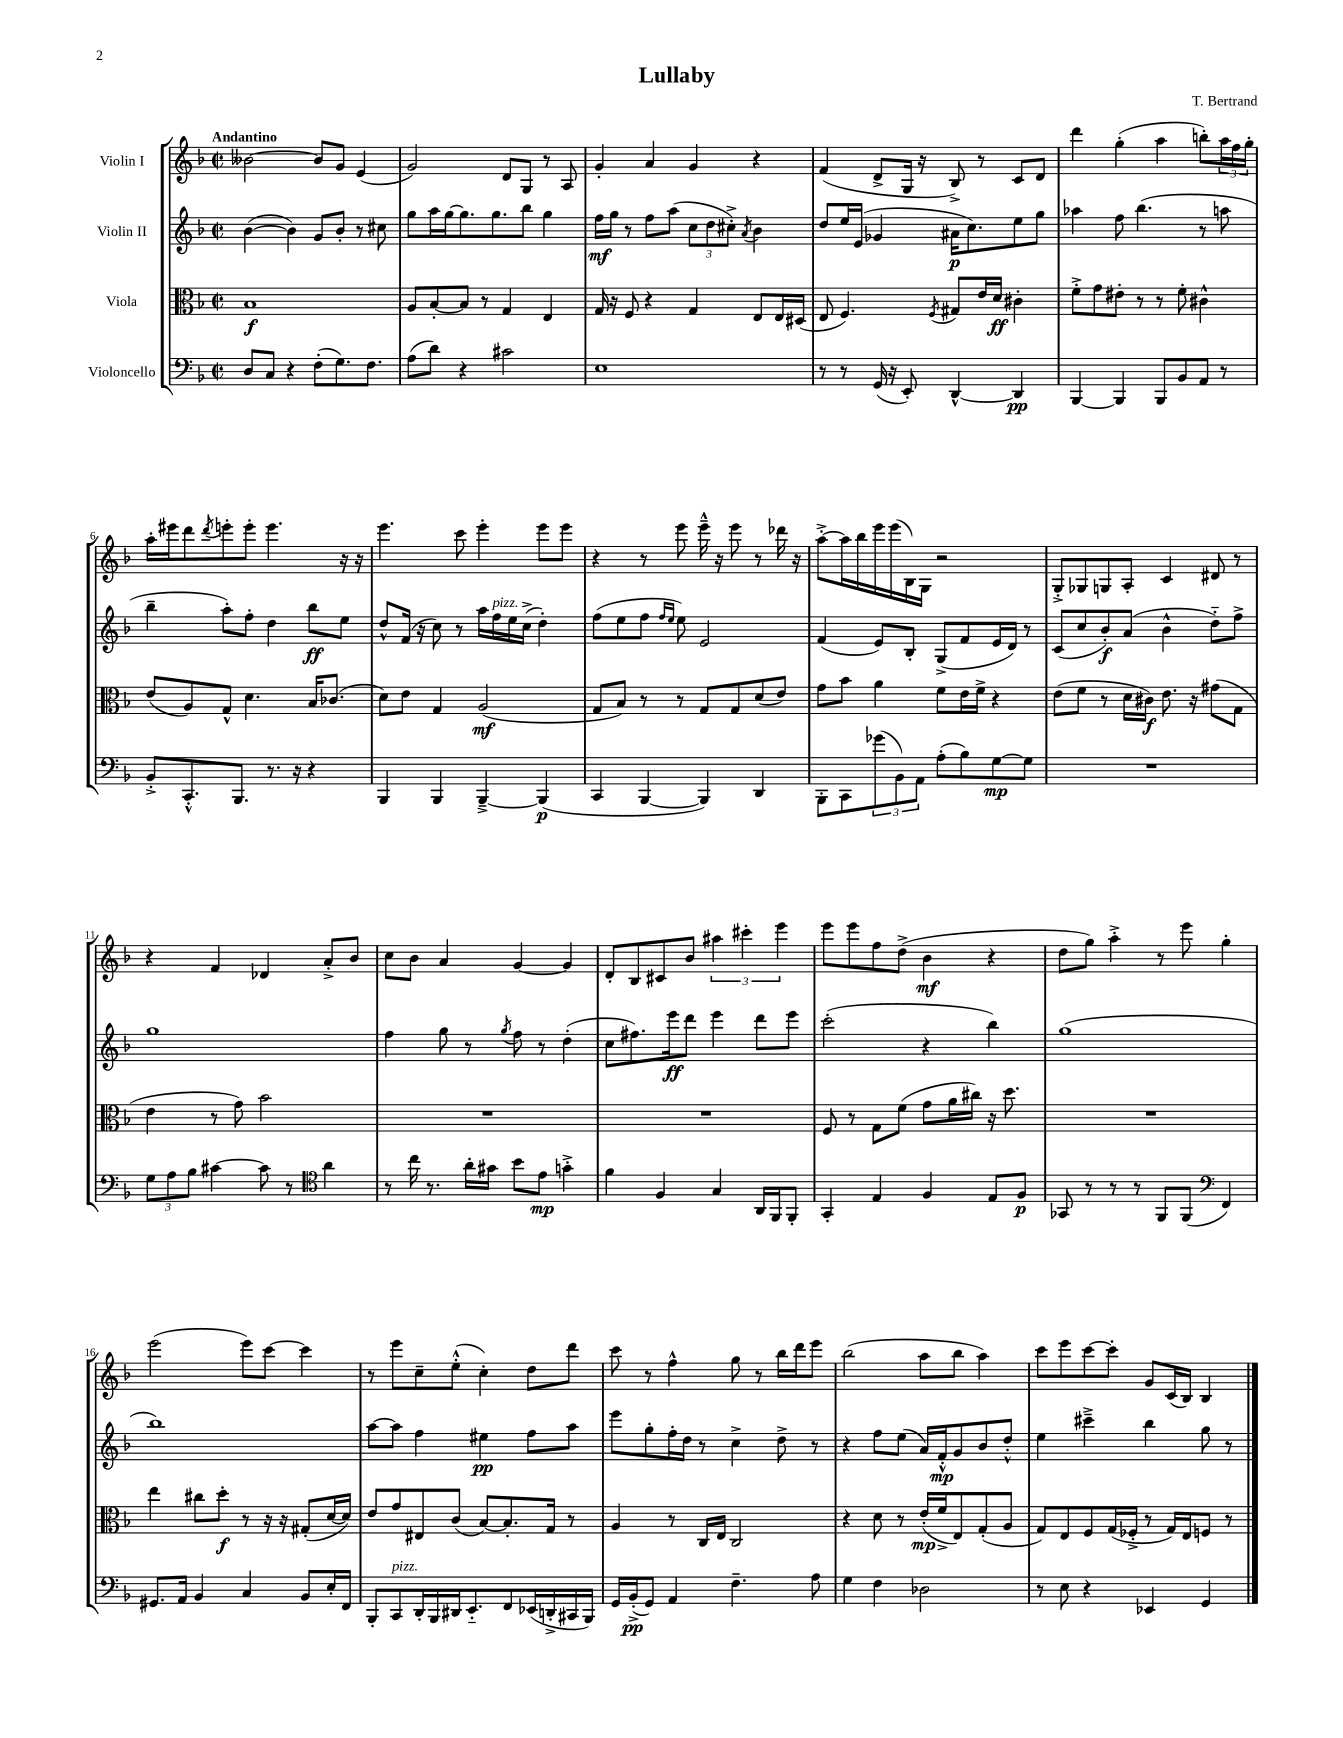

**kern	**kern	**kern	**kern
*staff4	*staff3	*staff2	*staff1
*clefF4	*clefC3	*clefG2	*clefG2
*k[b-]	*k[b-]	*k[b-]	*k[b-]
*M2/2	*M2/2	*M2/2	*M2/2
*met(c|)	*met(c|)	*met(c|)	*met(c|)
8D	1B-	([4b-	[2b--
8C	.	.	.
4r	.	4b-])	.
(8F'	.	8g	8b--]
8.G)	.	8b-'	8g
.	.	8r	(4e
8.F	.	.	.
.	.	8cc#	.
=	=	=	=
(8A	8A	8gg	2g)
8d)	[8B-'	16aa	.
.	.	[16gg	.
4r	8B-]	8.gg]	.
.	8r	.	.
.	.	8.gg	.
2c#	4G	.	8d
.	.	8bb-	8G
.	4E	4gg	8r
.	.	.	8A
=	=	=	=
1E	16G	16ff	4g'
.	16r	16gg	.
.	8F	8r	.
.	4r	8ff	4a
.	.	(8aa	.
.	4G	12cc	4g
.	.	12dd	.
.	.	12cc#'^)	.
.	.	8qa	.
.	8E	4b-	4r
.	16E	.	.
.	(16D#	.	.
=	=	=	=
8r	8E	8dd	(4f
8r	4.F)	16ee	.
.	.	(16e	.
(16GG	.	4g-	8d^
16r	.	.	.
8EE')	.	.	16G
.	.	.	16r
.	8qF	.	.
[4DD^^	8G#	16a#	8B-^)
.	.	8.cc)	.
.	16e	.	8r
.	16d	.	.
4DD]	4c#'	8ee	8c
.	.	8gg	8d
=	=	=	=
[4BBB-	8f'^	4aa-	4ddd
.	8g	.	.
4BBB-]	8e#'	8ff	(4gg'
.	8r	(4.bb-	.
8BBB-	8r	.	4aa
8BB-	8f'	.	.
8AA	4c#^^	8r	8bb')
8r	.	8aa	24aa
.	.	.	24ff
.	.	.	24gg'
=	=	=	=
8BB-'^	(8e	4bb-~	16aa'
.	.	.	16eee#
8.CC'^^	8A)	.	8ddd
.	.	.	8qddd
.	8G^^	8aa')	8eee'
8.BBB-	.	.	.
.	4.d	8ff'	8eee'
8.r	.	4dd	4.eee
16r	.	.	.
4r	16B-	8bb-	.
.	(8.c-	.	.
.	.	8ee	16r
.	.	.	16r
=	=	=	=
4BBB-	8d)	8dd^^	4.eee
.	8e	(16f	.
.	.	16r	.
4BBB-	4G	8cc)	.
.	.	8r	8ccc
[4BBB-~^	(2A	16aa	4eee'
.	.	16ff	.
.	.	16ee	.
.	.	(16cc^	.
(4BBB-]	.	4dd')	8eee
.	.	.	8eee
=	=	=	=
4CC	8G	(8ff	4r
.	8B-)	8ee	.
[4BBB-	8r	8ff	8r
.	.	16qqff	.
.	.	16qqee	.
.	8r	8ee)	8eee
4BBB-])	8G	2e	16eee~^^
.	.	.	16r
.	8G	.	8eee
4DD	(8d	.	8r
.	8e)	.	16ddd-
.	.	.	16r
=	=	=	=
8BBB-'	8g	(4f	[8aa'^
8CC	8b-	.	16aa]
.	.	.	16bb-
(12g-	4a	8e)	16eee
.	.	.	(16eee
12BB-)	.	.	.
.	.	8B-'	16B-)
12AA	.	.	.
.	.	.	16G
(8A'	8f	(8G^	2r
8B-)	16e	8f	.
.	16f^	.	.
[8G	4r	16e	.
.	.	16d)	.
8G]	.	8r	.
=	=	=	=
1r	(8e	(8c	8G'^
.	8f	8cc	8G-
.	8r	8b-')	8G
.	16d	(8a	8A'
.	16c#)	.	.
.	8.e	4b-^^	4c
.	16r	.	.
.	(8g#	8dd'~)	8d#
.	8G	8ff^	8r
=	=	=	=
12G	4e	1gg	4r
12A	.	.	.
12B-	.	.	.
[4c#	8r	.	4f
.	8g)	.	.
8c#]	2b-	.	4d-
8r	.	.	.
*clefC4	*	*	*
4a	.	.	8a'^
.	.	.	8b-
=	=	=	=
8r	1r	4ff	8cc
16cc	.	.	8b-
8.r	.	.	.
.	.	8gg	4a
16a'	.	8r	.
16g#	.	.	.
.	.	8qgg	.
8b-	.	8ff	[4g
8e	.	8r	.
4g'^	.	(4dd'	4g]
=	=	=	=
4f	1r	8cc	8d'
.	.	8.ff#)	8B-
4F	.	.	8c#
.	.	16eee	.
.	.	8ddd	8b-
4G	.	4eee	6aa#
.	.	.	6ccc#'
16AA	.	8ddd	.
16FF	.	.	.
.	.	.	6eee
8FF'	.	8eee	.
=	=	=	=
4GG'	8F	(2ccc'	8eee
.	8r	.	8eee
4E	8G	.	8ff
.	(8f	.	(8dd^
4F	8g	4r	4b-
.	16a	.	.
.	16cc#)	.	.
8E	16r	4bb-)	4r
.	8.dd	.	.
8F	.	.	.
=	=	=	=
8GG-	1r	(1gg	8dd
8r	.	.	8gg)
8r	.	.	4aa'^
8r	.	.	.
8FF	.	.	8r
(8FF	.	.	8eee
*clefF4	*	*	*
4FF)	.	.	4gg'
=	=	=	=
8.GG#	4ee	1bb-)	(2eee
16AA	.	.	.
4BB-	8cc#	.	.
.	8dd'	.	.
4C	8r	.	8eee)
.	16r	.	[8ccc
.	16r	.	.
8BB-	(8G#'	.	4ccc]
16E'	[16d	.	.
16FF	16d])	.	.
=	=	=	=
8BBB-'	8e	[8aa	8r
8CC	8g	8aa]	8eee
16DD'	8E#	4ff	8cc~
16BBB-	.	.	.
16DD#	(8c	.	(8ee'^^
8.EE'~	.	.	.
.	[8B-)	4ee#	4cc')
8FF	8.B-']	.	.
(16EE-	.	8ff	8dd
16DD'^	16G	.	.
16CC#	8r	8aa	8ddd
16BBB-)	.	.	.
=	=	=	=
16GG	4A	8eee	8ccc
(16BB-'^	.	.	.
8GG)	.	8gg'	8r
4AA	8r	16ff'	4ff^^
.	.	16dd	.
.	16C	8r	.
.	16E	.	.
4.F~	2C	4cc^	8gg
.	.	.	8r
.	.	8dd^	16bb-
.	.	.	16ddd
8A	.	8r	8eee
=	=	=	=
4G	4r	4r	(2bb-
4F	8d	8ff	.
.	8r	(8ee	.
2D-	(16e'	16a)	8aa
.	16f^	16f'^^	.
.	8E)	8g	8bb-
.	(8G'	8b-	4aa)
.	8A	8dd'^^	.
=	=	=	=
8r	8G)	4ee	8ccc
8E	8E	.	8eee
4r	8F	4ccc#~^	[8ccc
.	(16G	.	8ccc']
.	16F-'^	.	.
4EE-	8r	4bb-	8g
.	16G)	.	(16c
.	16E	.	16B-)
4GG	8F	8gg	4B-
.	8r	8r	.
==	==	==	==
*-	*-	*-	*-
